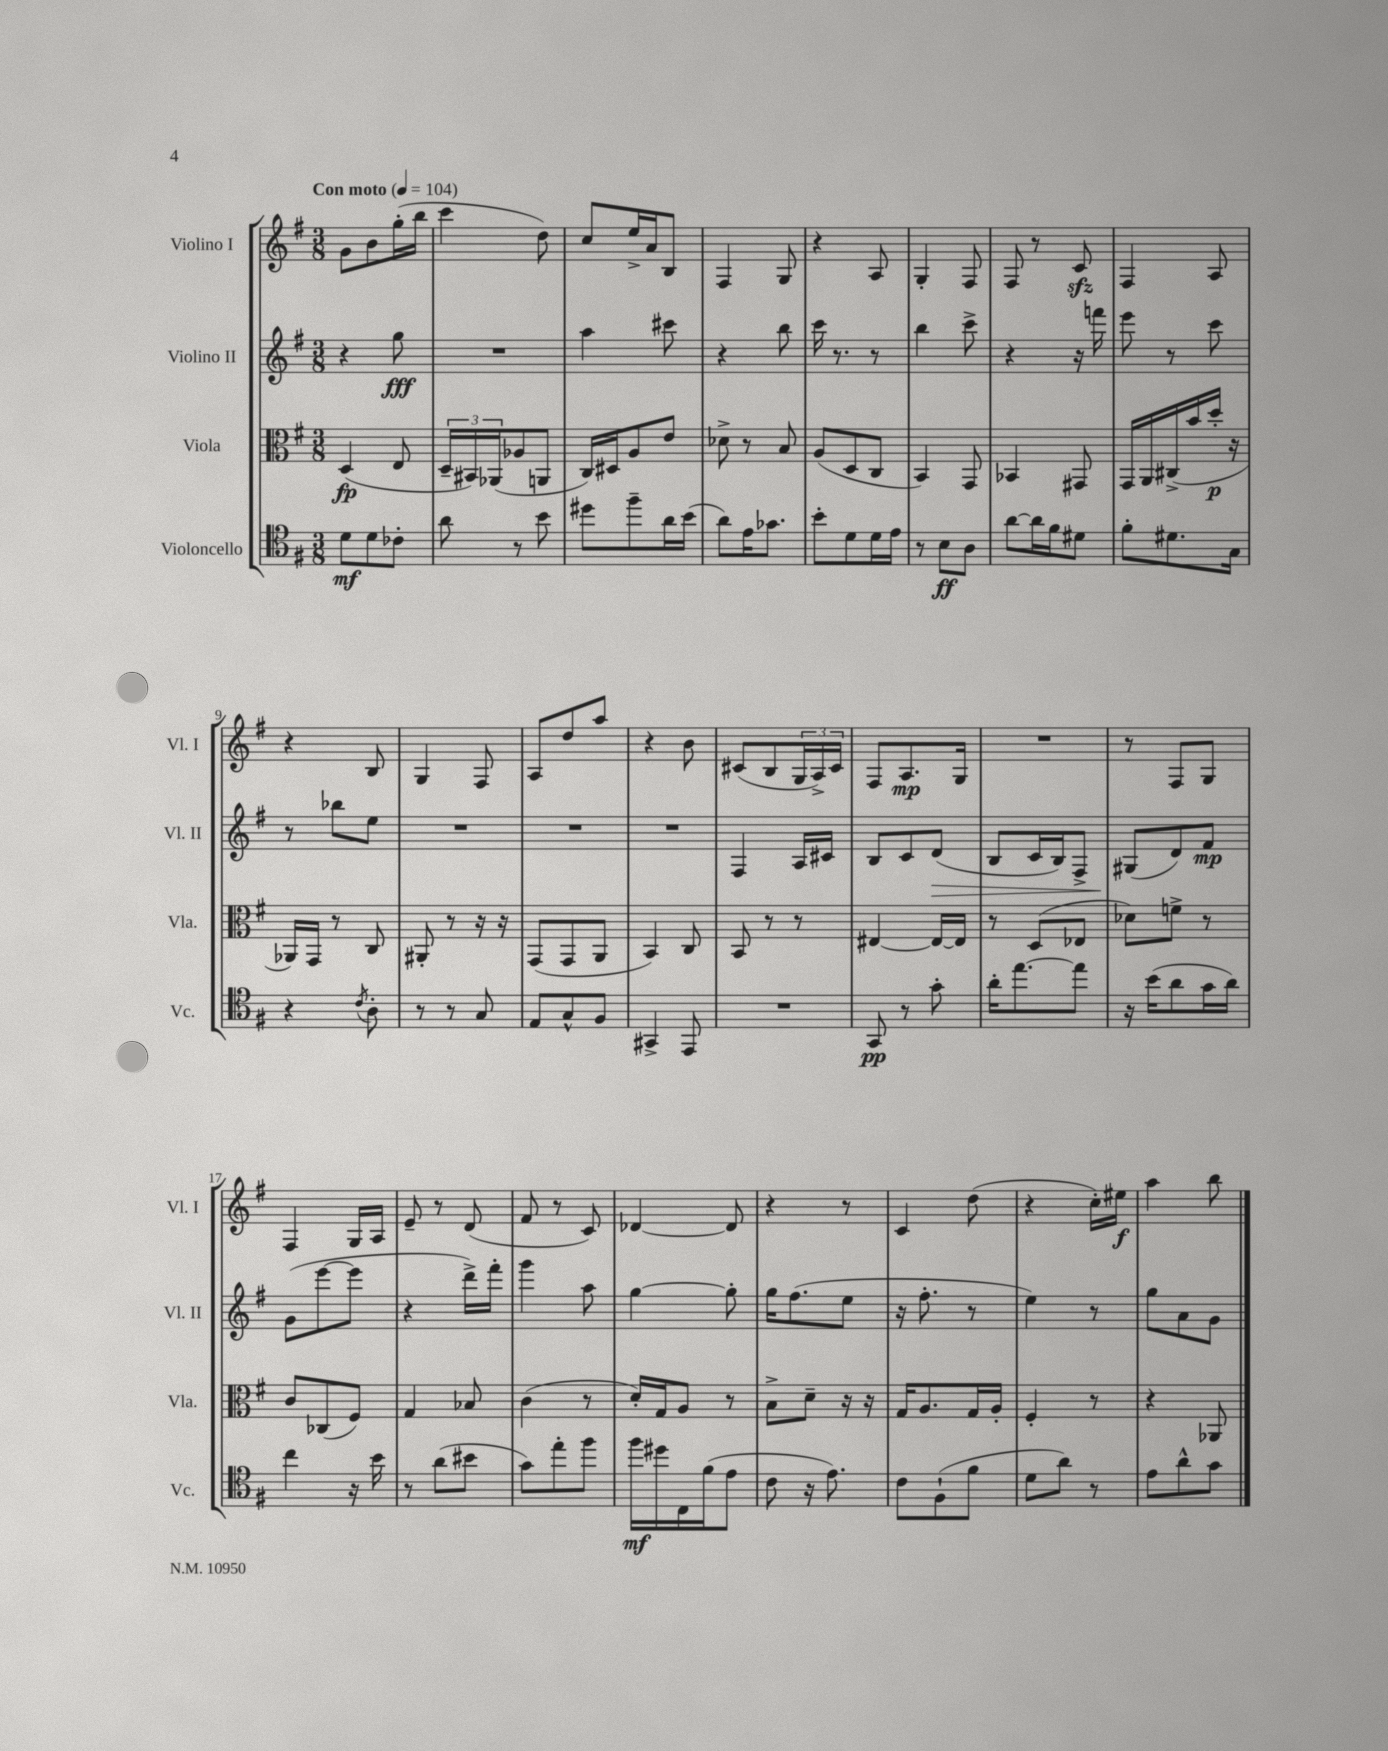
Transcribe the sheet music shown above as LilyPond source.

<<
\new StaffGroup <<
\new Staff = "s0" \with { instrumentName = "Violino I" shortInstrumentName = "Vl. I" } {
    \clef treble \key g \major \numericTimeSignature \time 3/8 \tempo "Con moto" 4 = 104
    g'8 b'8 g''16-.( b''16 |
    c'''4 d''8) |
    c''8 e''16-> a'16 b8 |
    fis4 g8 |
    r4 a8 |
    g4-. fis8 |
    fis8 r8 c'8\sfz |
    fis4 a8 |
    r4 b8 |
    g4 fis8 |
    a8 d''8 a''8 |
    r4 b'8 |
    cis'8( b8 \tuplet 3/2 { g16 a16->) cis'16 } |
    fis8 a8.\mp g16 |
    R4. |
    r8 fis8 g8 |
    fis4 g16 a16 |
    e'8-- r8 d'8( |
    fis'8 r8 c'8) |
    des'4~ des'8 |
    r4 r8 |
    c'4 d''8( |
    r4 c''16-.) eis''16\f |
    a''4 b''8 \bar "|." |
}
\new Staff = "s1" \with { instrumentName = "Violino II" shortInstrumentName = "Vl. II" } {
    \clef treble \key g \major \numericTimeSignature \time 3/8
    r4 g''8\fff |
    R4. |
    a''4 cis'''8 |
    r4 b''8 |
    c'''16 r8. r8 |
    b''4 c'''8-> |
    r4 r16 f'''16 |
    e'''8 r8 c'''8 |
    r8 bes''8 e''8 |
    R4. |
    R4. |
    R4. |
    fis4 a16 cis'16 |
    b8 c'8 d'8\>( |
    b8 c'16 b16) fis8-> |
    gis8\!( d'8) fis'8\mp |
    g'8( e'''8~ e'''8 |
    r4 d'''16->) fis'''16-. |
    g'''4 a''8 |
    g''4~ g''8-. |
    g''16 fis''8.( e''8 |
    r16 fis''8.-. r8 |
    e''4) r8 |
    g''8 a'8 g'8 \bar "|." |
}
\new Staff = "s2" \with { instrumentName = "Viola" shortInstrumentName = "Vla." } {
    \clef alto \key g \major \numericTimeSignature \time 3/8
    d4\fp( e8 |
    \tuplet 3/2 { d16-- bis,16) aes,16( } aes8 a,8 |
    c16) dis16 a8 e'8 |
    des'8-> r8 b8 |
    a8( d8 c8 |
    b,4) g,8 |
    bes,4 gis,8 |
    g,16 a,16 cis16->( b'16 d''16-.\p r16 |
    aes,16) g,16 r8 c8 |
    ais,8-. r8 r16 r16 |
    g,8( g,8 a,8 |
    b,4) c8 |
    b,8 r8 r8 |
    eis4~ eis16~ eis16 |
    r8 d8( ees8 |
    des'8) f'8-> r8 |
    c'8 ces8( fis8) |
    g4 bes8 |
    c'4( r8 |
    d'16-.) g16 a8 r8 |
    b8-> d'8-- r16 r16 |
    g16 a8. g16 a16-. |
    fis4-. r8 |
    r4 aes,8 \bar "|." |
}
\new Staff = "s3" \with { instrumentName = "Violoncello" shortInstrumentName = "Vc." } {
    \clef tenor \key g \major \numericTimeSignature \time 3/8
    d'8\mf d'8 ces'8-. |
    a'8 r8 b'8 |
    dis''8 fis''8-- a'16 b'16( |
    a'8) e'16 ges'8. |
    b'8-. d'8 d'16 e'16 |
    r8 b8\ff a8 |
    a'8~ a'16 fis'16 dis'8 |
    fis'8-. dis'8. g16 |
    r4 \acciaccatura { c'8 } a8-. |
    r8 r8 g8 |
    e8 g8-^ fis8 |
    gis,4-> e,8 |
    R4. |
    g,8\pp r8 g'8-. |
    a'16-. e''8.~ e''8 |
    r16 b'16( a'8 g'16 a'16) |
    c''4 r16 b'16 |
    r8 a'8( bis'8 |
    g'8) e''8-. fis''8 |
    fis''16\mf dis''16 c16 fis'16( e'8 |
    c'8 r16 e'8.) |
    c'8 fis8-!( fis'8 |
    d'8 a'8) r8 |
    e'8 a'8-^ g'8 \bar "|." |
}
>>
>>
